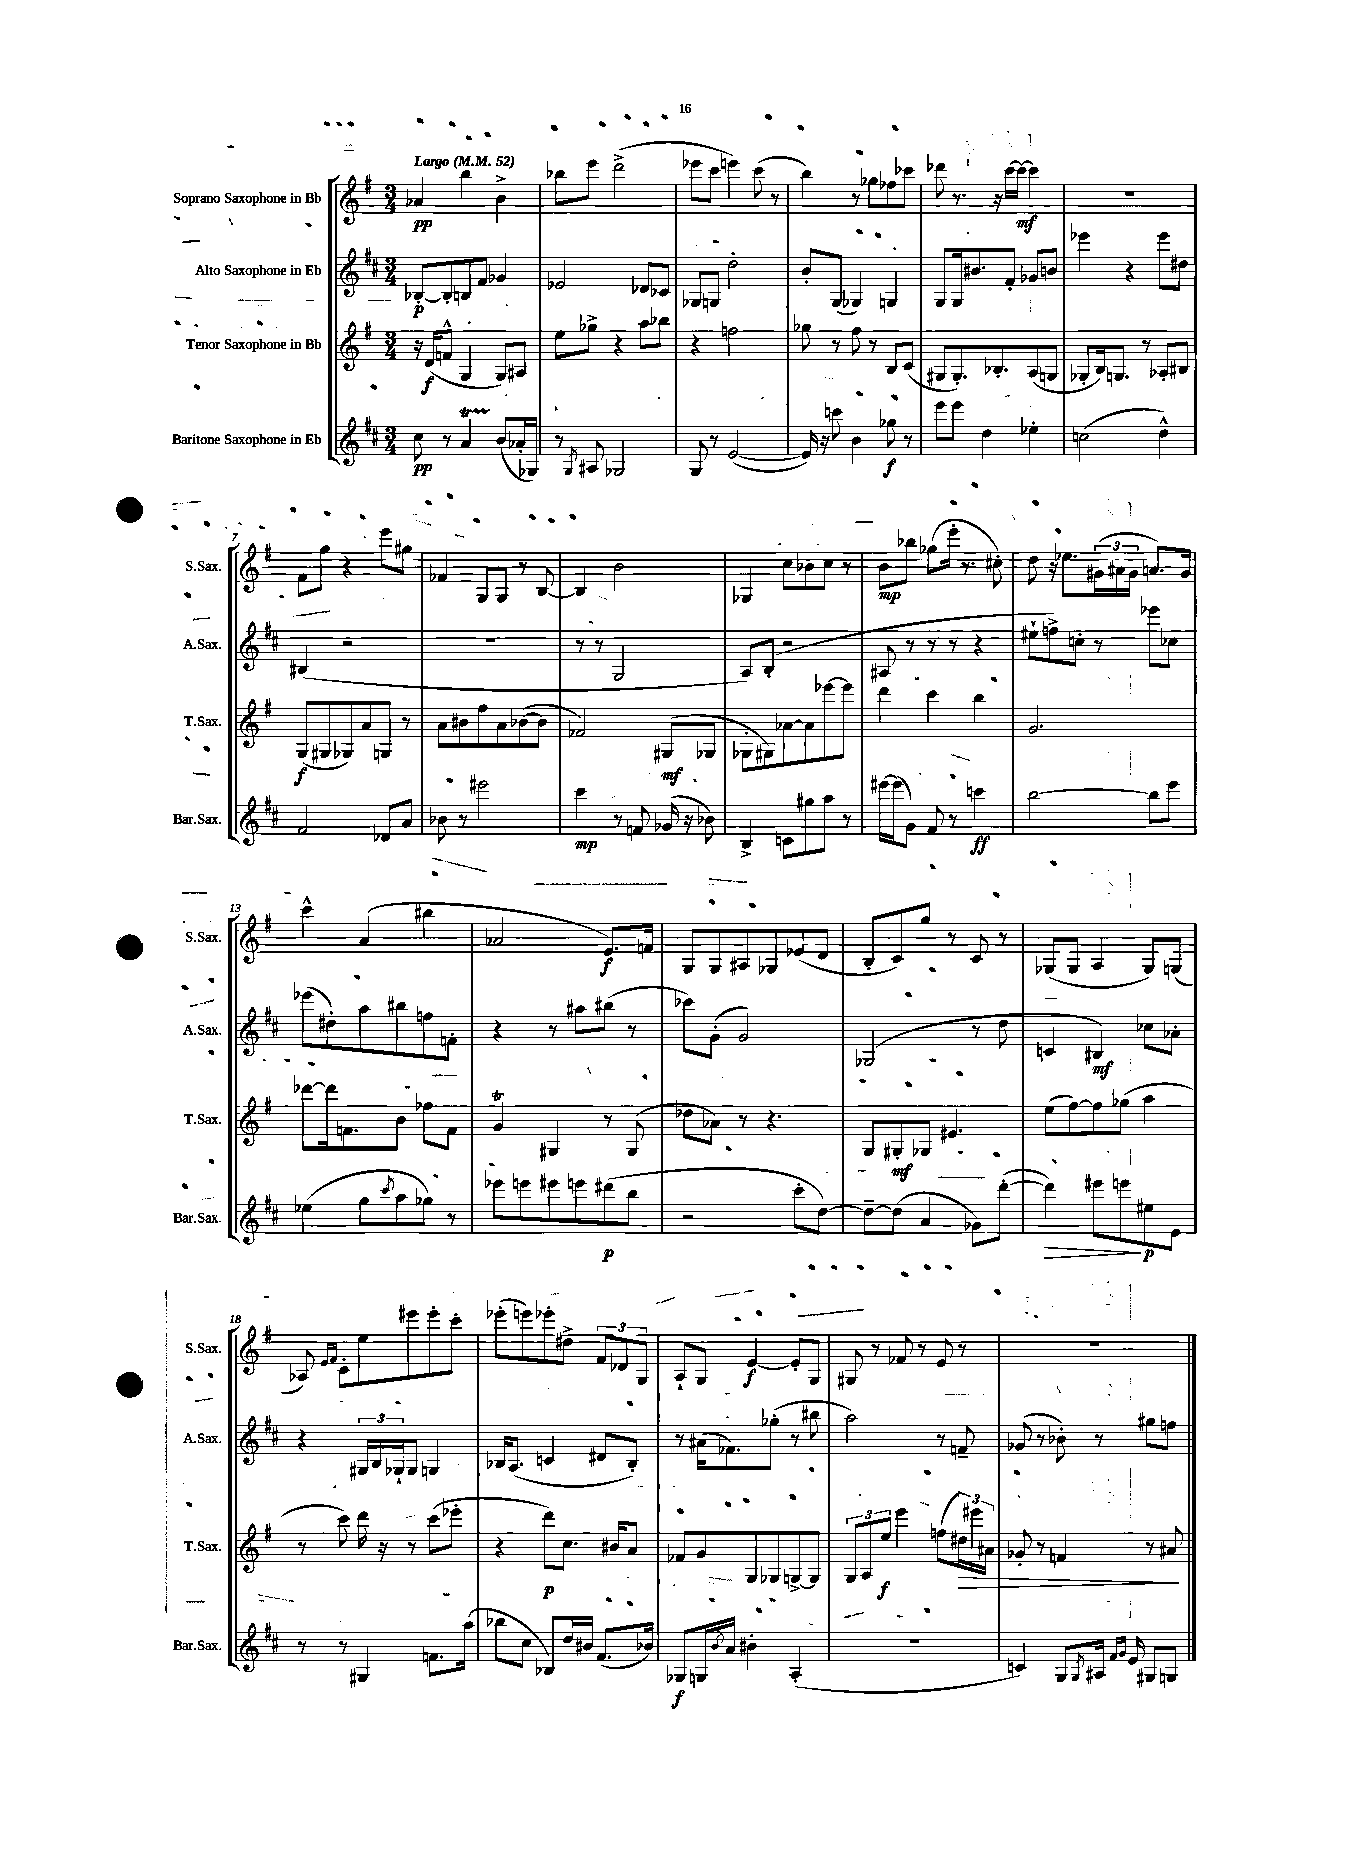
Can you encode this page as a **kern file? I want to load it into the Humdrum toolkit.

**kern	**kern	**kern	**kern
*staff4	*staff3	*staff2	*staff1
*clefG2	*clefG2	*clefG2	*clefG2
*k[f#c#]	*k[f#]	*k[f#c#]	*k[f#]
*M3/4	*M3/4	*M3/4	*M3/4
*MM52	*MM52	*MM52	*MM52
8cc#	16r	[8B-'	4a-
.	(16d	.	.
8r	8f^^	8B-']	.
4a	4G	8B	4bb
.	.	8f#	.
(8b	8G)	4g-	4b^
16a-'	8A#	.	.
16G-)	.	.	.
=	=	=	=
8r	8ee	2e-	8bb-
8qG	.	.	.
8A#	8gg-^	.	8eee
2G-	4r	.	(2ddd^
.	8aa	8d-	.
.	8bb-	8c-	.
=	=	=	=
8G	4r	8G-	8eee-
8r	.	8G	8ccc
([2e	2ff	2dd'	4eee)
.	.	.	(8ccc
.	.	.	8r
=	=	=	=
16e])	8gg-	8b'	4bb)
16r	.	.	.
8ccc	8r	(8G	.
4b	8ff#	4G-)	8r
.	8r	.	8gg-
8gg-	8B	4G	8ff-
8r	(8c	.	8ccc-
=	=	=	=
8eee	8G#	8G	8ddd-
8eee	8.G#')	16G	8.r
.	.	8.b#	.
4dd	.	.	.
.	8.B-'	.	16r
.	.	8f#'	[16ccc
.	.	.	16ccc_
4ee-'	(8A	8g-	4ccc]
.	8G	8b	.
=	=	=	=
(2cc	8G-'	4eee-	2.r
.	16B)	.	.
.	8.G	.	.
.	.	4r	.
.	8r	.	.
4dd^^)	8A-'	8eee-	.
.	8B#	8dd#	.
=	=	=	=
2f#	(8G	(4B#	8f#
.	8G#	.	8gg
.	8G-)	2r	4r
.	8a	.	.
8d-	8G	.	8eee
8a	8r	.	8gg#
=	=	=	=
8b-	8a	2.r	4f-
8r	8b#	.	.
2eee#	8ff#	.	8G
.	8a	.	8G
.	([8b-	.	8r
.	8b-]	.	[8B
=	=	=	=
4ccc#	2f-)	8r	4B]
.	.	8r	.
8r	.	2G	2b
8f	.	.	.
(16g-	(8G#	.	.
16r	.	.	.
8b-)	8G-	.	.
=	=	=	=
4B^	8G-'	8A)	4G-
.	8G#)	(8B'	.
8c	[8a-	2r	8cc
8gg#	8a-]	.	8b-
8aa	[8eee-	.	8cc
8r	8eee-]	.	8r
=	=	=	=
[16eee#	4ddd	8A#	8b
(16eee#]	.	.	.
8g)	.	8r	8bb-
8f#	4ccc	8r	(8gg-
8r	.	8r	16eee'
.	.	.	8.r
4ccc	4bb	4r	.
.	.	.	8cc#')
=	=	=	=
[2bb	2.g	8ee#`	8dd
.	.	8ff^)	16r
.	.	.	8.ee-
.	.	8cc'	.
.	.	8r	(24g#
.	.	.	24a#
.	.	.	24g#
8bb]	.	8eee-	8.a)
8eee	.	8cc-	.
.	.	.	16g#
=	=	=	=
(4ee-	[8ddd-	(8eee-	4ccc^^
.	16ddd-]	8dd#')	.
.	8.f	.	.
8gg	.	8aa	(4a
8qccc#	.	.	.
8aa	8b	8bb#	.
8gg-)	8ff-	8ff	4bb#
8r	8f	8f'	.
=	=	=	=
8eee-	4g	4r	2a-
8eee	.	.	.
8eee#	4G#	8r	.
8eee	.	8aa#	.
(8ddd#	8r	(8bb#	8.e)
8bb	(8G#	8r	.
.	.	.	16f
=	=	=	=
2r	8dd-	8ccc-)	8G
.	8a-)	(8g'	8G
.	8r	2g)	8A#
.	4.r	.	8G-
8ccc#'	.	.	(8e-
[8dd)	.	.	8d
=	=	=	=
8dd~_	8G	(2G-	8B'
(8dd]	8G#'	.	8c)
4a	8G-	.	8gg
.	4.e#	.	8r
8g-)	.	8r	8c
([8ddd'	.	8dd	8r
=	=	=	=
4ddd])	(8ee	4c	(8G-
.	[8ff#)	.	8G-
8eee#	8ff#]	4B#)	4A
8eee	(8gg-	.	.
8ee#	4aa	8cc-	8G-)
8e	.	8a-'	(8G
=	=	=	=
8r	8r	4r	8A-)
.	.	.	16qqe
.	.	.	16qqf#
8r	8ccc)	.	8c'
4G#	16ddd	24G#	8ee
.	.	24B	.
.	16r	.	.
.	.	24G-`	.
.	8r	8G-	8eee#
8.f	(8ccc	4G	8eee#'
.	8eee-'	.	8ccc'
(16aa	.	.	.
=	=	=	=
8bb-	4r	16B-	(8eee-'
.	.	(8.A	.
8cc#	.	.	8eee)
8B-)	8ddd)	4c	8eee-'
16dd	8.cc	.	8dd#^
16b#	.	.	.
(8.f#	.	8d#	12f#
.	16b#	.	.
.	.	.	12d-
.	8a	8B-')	.
.	.	.	12G
16b-)	.	.	.
=	=	=	=
8G-	8f-	8r	8A`
16G	8g	(16a#	8G
8qb	.	.	.
16a	.	8.f-)	.
4b#'	8G	.	[4e
.	8G-	(8gg-'	.
(4A'	[8G^	8r	8e']
.	8G]	8bb#	8G
=	=	=	=
2.r	12G	2aa)	8G#
.	12A	.	.
.	.	.	8r
.	12ee	.	.
.	4eee	.	8f-
.	.	.	8r
.	(8ff	8r	8e
.	24dd#)	8f~	8r
.	24eee#	.	.
.	24a#	.	.
=	=	=	=
4c)	8g-'	(8g-	2.r
.	8r	8r	.
8G	4f	8b-')	.
8qG	.	.	.
16A#	.	8r	.
16qqf#	.	.	.
16qqg	.	.	.
16e	.	.	.
8G#	8r	8gg#	.
8G	8a#	8ff	.
==	==	==	==
*-	*-	*-	*-
